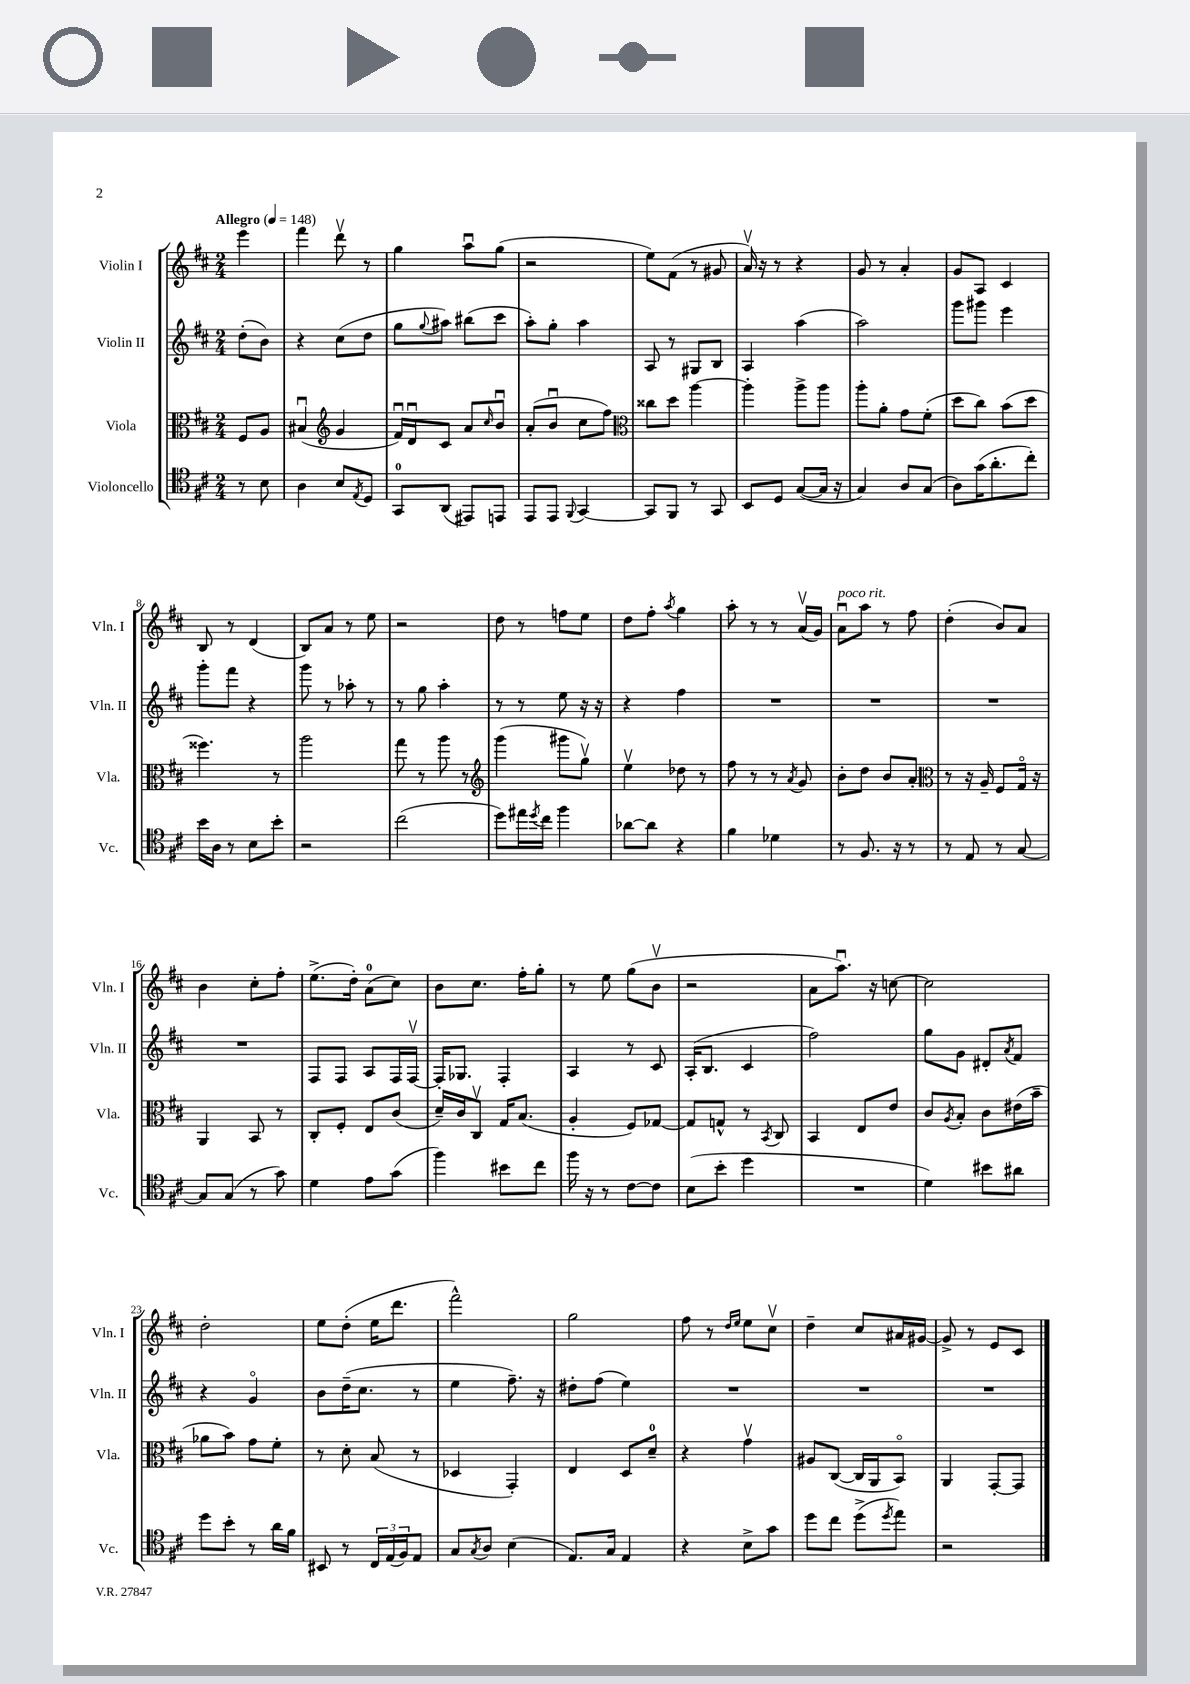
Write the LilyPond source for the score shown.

<<
\new StaffGroup <<
\new Staff = "s0" \with { instrumentName = "Violin I" shortInstrumentName = "Vln. I" } {
    \clef treble \key d \major \numericTimeSignature \time 2/4 \partial 4 \tempo "Allegro" 4 = 148
    e'''4 |
    fis'''4 d'''8\upbow r8 |
    g''4 a''8\downbow g''8( |
    r2 |
    e''8) fis'8( r8 gis'8 |
    a'16\upbow) r16 r8 r4 |
    g'8 r8 a'4-. |
    g'8 a8 cis'4 |
    b8 r8 d'4( |
    b8) a'8 r8 e''8 |
    r2 |
    d''8 r8 f''8 e''8 |
    d''8 fis''8-. \acciaccatura { a''8 } g''4 |
    a''8-. r8 r8 a'16\upbow( g'16) |
    a'8\downbow^\markup { \italic "poco rit." } a''8 r8 fis''8 |
    d''4-.( b'8) a'8 |
    b'4 cis''8-. fis''8-. |
    e''8.->( d''16-.) a'8-0( cis''8) |
    b'8 cis''8. fis''16-. g''8-. |
    r8 e''8 g''8( b'8\upbow |
    r2 |
    a'8 a''8.\downbow) r16 c''8~ |
    c''2 |
    d''2-. |
    e''8 d''8-.( e''16 d'''8. |
    fis'''2-^) |
    g''2 |
    fis''8 r8 \grace { d''16 e''16 } e''8 cis''8\upbow |
    d''4-- cis''8 ais'16 gis'16~ |
    gis'8-> r8 e'8 cis'8 \bar "|." |
}
\new Staff = "s1" \with { instrumentName = "Violin II" shortInstrumentName = "Vln. II" } {
    \clef treble \key d \major \numericTimeSignature \time 2/4 \partial 4
    d''8-.( b'8) |
    r4 cis''8( d''8 |
    g''8 \appoggiatura { g''8 } ais''8) bis''8( cis'''8 |
    a''8-.) g''8-. a''4 |
    a8 r8 gis8 b8 |
    a4 a''4( |
    a''2) |
    g'''8 gis'''8 e'''4 |
    g'''8-. fis'''8 r4 |
    g'''8 r8 aes''8-. r8 |
    r8 g''8 a''4-. |
    r8 r8 e''8 r16 r16 |
    r4 fis''4 |
    R2 |
    R2 |
    R2 |
    R2 |
    fis8 fis8 a8 fis16 fis16~\upbow |
    fis16-. ges8. fis4-. |
    a4 r8 cis'8 |
    a16-.( b8. cis'4 |
    fis''2) |
    g''8 g'8 dis'8-. \acciaccatura { a'8 } fis'8 |
    r4 g'4\flageolet |
    b'8 d''16--( cis''8. r8 |
    e''4 fis''8.--) r16 |
    dis''8-. fis''8( e''4) |
    R2 |
    R2 |
    R2 \bar "|." |
}
\new Staff = "s2" \with { instrumentName = "Viola" shortInstrumentName = "Vla." } {
    \clef alto \key d \major \numericTimeSignature \time 2/4 \partial 4
    fis8 a8 |
    bis4\downbow( \clef treble g'4 |
    fis'16\downbow) d'16\downbow cis'8 a'8 \grace { cis''16 } b'8\downbow |
    a'8-.( b'8\downbow cis''8 fis''8) |
    \clef alto cisis''8 d''8 a''4~ |
    a''4-. a''8-> a''8 |
    a''8-. a'8-. g'8 fis'8-.( |
    d''8 cis''8) b'8( d''8 |
    fisis''4.) r8 |
    a''2 |
    g''8 r8 a''8 r8 |
    \clef treble g'''4( gis'''8 g''8\upbow) |
    e''4\upbow des''8 r8 |
    fis''8 r8 r8 \acciaccatura { a'8 } g'8 |
    b'8-. d''8 b'8 a'8-. |
    \clef alto r8 r16 a16-- fis8 g16\flageolet r16 |
    a,4 b,8 r8 |
    cis8-. fis8-. e8 cis'8( |
    d'16--) cis'16 cis8\upbow g16 b8.( |
    a4-. fis8) ges8~ |
    ges8 g8-^ r8 \acciaccatura { b,8 } cis8 |
    b,4 e8 e'8 |
    cis'8 \acciaccatura { a8 } b8-. cis'8 eis'16( b'16-- |
    aes'8 b'8) g'8 fis'8-. |
    r8 d'8-. b8( r8 |
    des4 g,4-.) |
    e4 d8 d'8-0-- |
    r4 g'4\upbow |
    ais8 cis8~( cis16 a,16 b,8\flageolet) |
    a,4 g,8~-. g,8 \bar "|." |
}
\new Staff = "s3" \with { instrumentName = "Violoncello" shortInstrumentName = "Vc." } {
    \clef tenor \key d \major \numericTimeSignature \time 2/4 \partial 4
    r8 b8 |
    a4 b8 \acciaccatura { e8 } d8 |
    g,8-0 a,8( eis,8) e,8 |
    e,8 e,8 \appoggiatura { fis,8 } g,4~ |
    g,8 fis,8 r8 g,8 |
    b,8 d8 g8~( g16 r16 |
    g4) a8 g8( |
    a8) g'16( a'8.-. cis''8-.) |
    b'16 a16 r8 b8 b'8-. |
    r2 |
    cis''2( |
    d''8) eis''16 \acciaccatura { d''8 } cis''16 fis''4 |
    aes'8~ aes'8 r4 |
    fis'4 des'4 |
    r8 fis8. r16 r8 |
    r8 e8 r8 g8~ |
    g8 g8( r8 g'8) |
    d'4 e'8 g'8( |
    fis''4) bis'8 cis''8 |
    fis''16 r16 r8 cis'8~ cis'8 |
    b8( b'8-. d''4 |
    R2 |
    d'4) bis'8 ais'8 |
    d''8 b'8-. r8 a'16 fis'16 |
    bis,8 r8 \tuplet 3/2 { cis16 e16( fis16) } e8 |
    g8 \acciaccatura { g8 } a8 b4( |
    e8.) g16 e4 |
    r4 b8-> g'8 |
    d''8 cis''8 d''8->( \acciaccatura { d''8 } e''8) |
    r2 \bar "|." |
}
>>
>>
